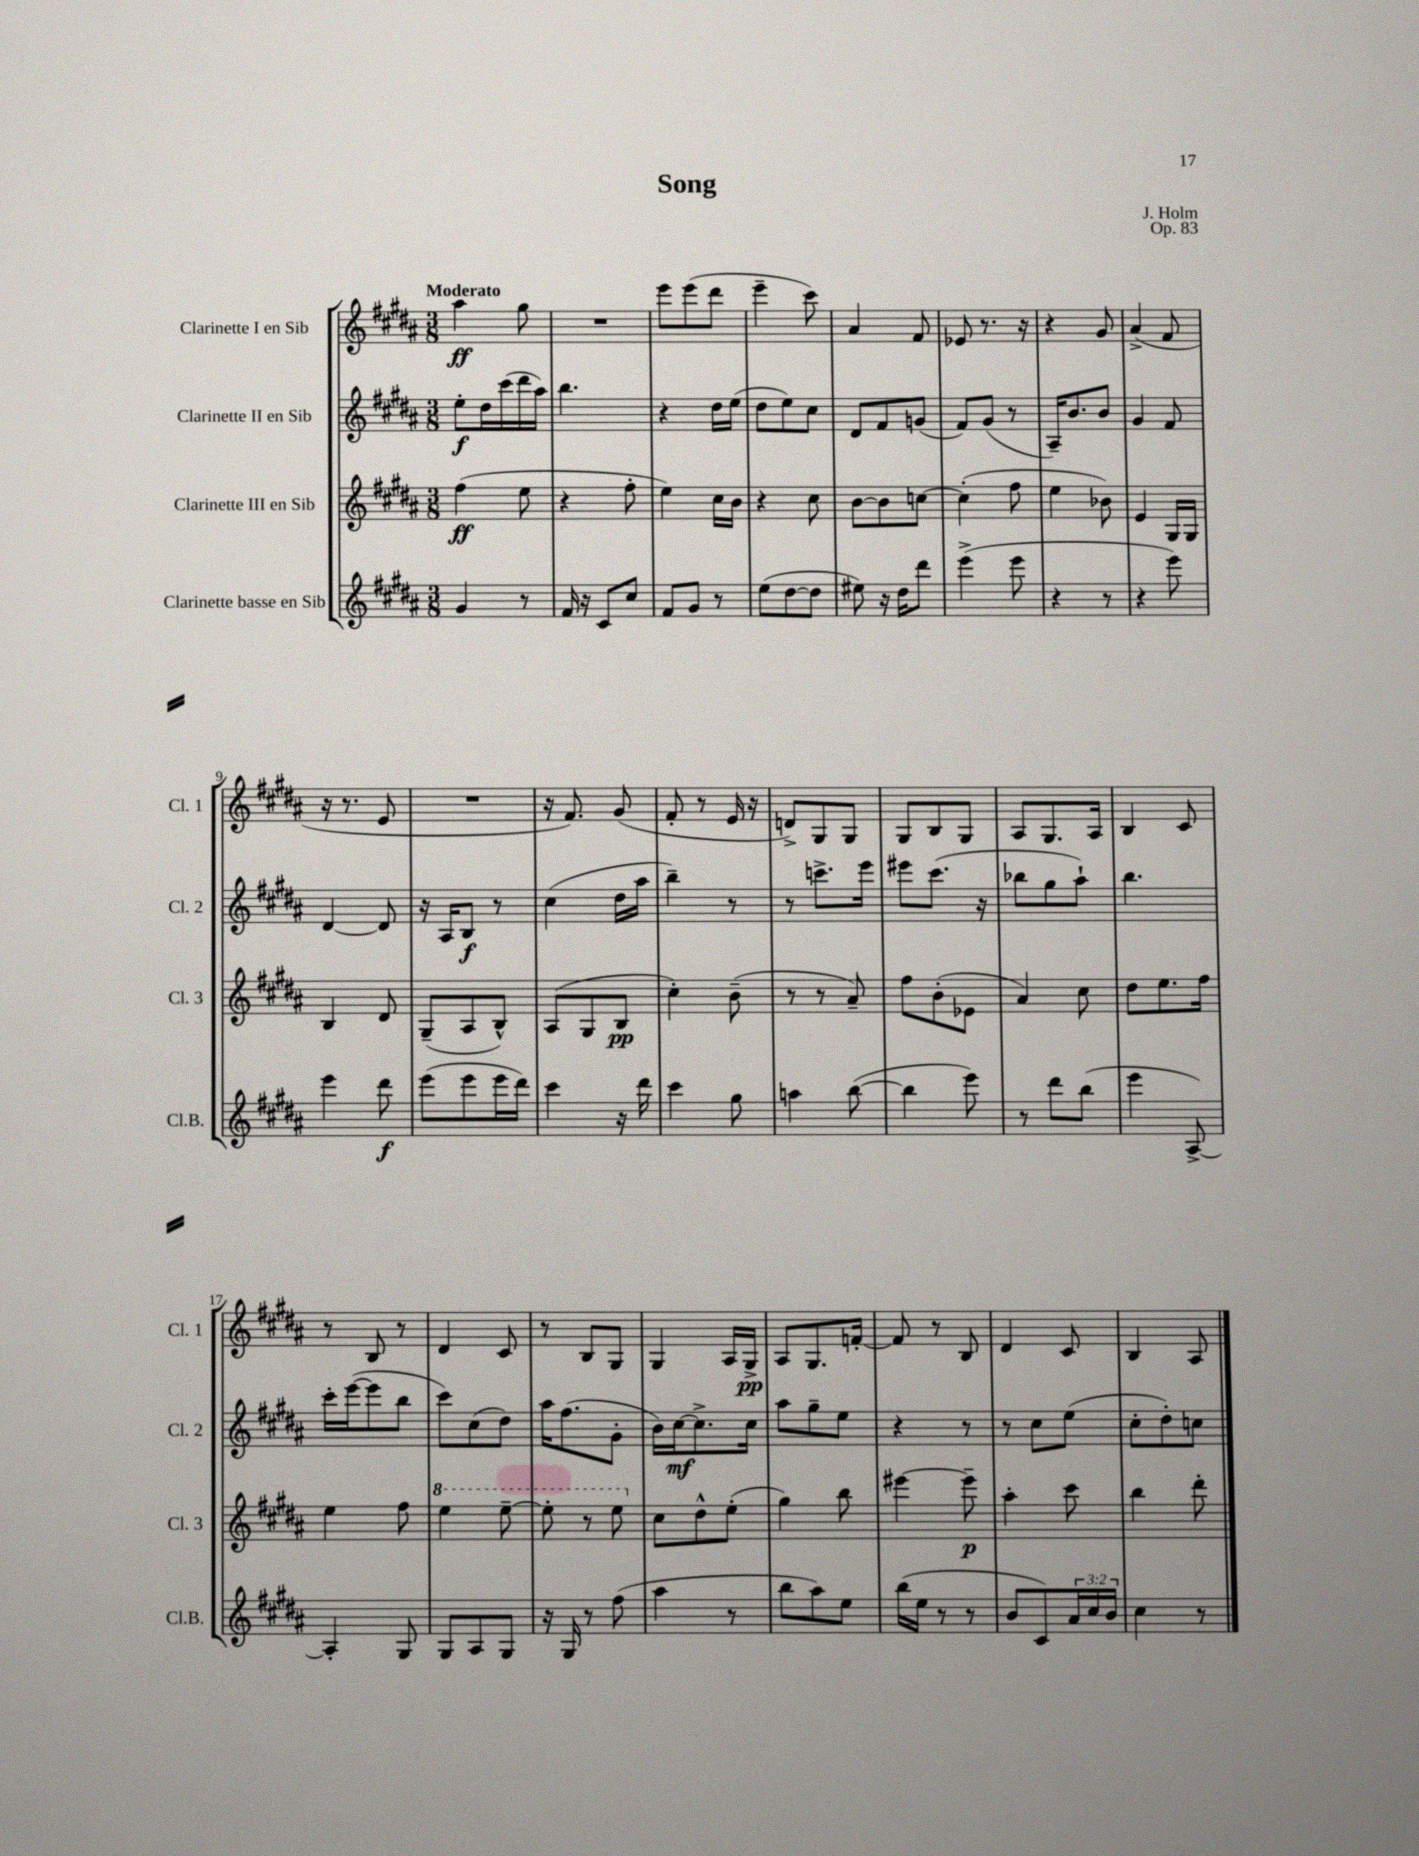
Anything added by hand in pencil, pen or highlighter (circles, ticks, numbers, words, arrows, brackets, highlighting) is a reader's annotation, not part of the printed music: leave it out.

**kern	**kern	**kern	**kern
*staff4	*staff3	*staff2	*staff1
*clefG2	*clefG2	*clefG2	*clefG2
*k[f#c#g#d#a#]	*k[f#c#g#d#a#]	*k[f#c#g#d#a#]	*k[f#c#g#d#a#]
*M3/8	*M3/8	*M3/8	*M3/8
4g#	(4ff#	8ee'	4aa#
.	.	16dd#	.
.	.	(16ccc#	.
8r	8ee	16ddd#	8gg#
.	.	16aa#)	.
=	=	=	=
16f#	4r	4.bb	4.r
16r	.	.	.
8c#	.	.	.
8cc#	8ff#'	.	.
=	=	=	=
8f#	4ee)	4r	8eee
8g#	.	.	(8eee
8r	16cc#	16dd#	8ddd#
.	16b	(16ee	.
=	=	=	=
(8ee	4r	8dd#	4eee~
[8dd#	.	8ee)	.
8dd#]	8cc#	8cc#	8ccc#)
=	=	=	=
8ee#)	[8b	8d#	4a#
16r	8b]	8f#	.
16dd#	.	.	.
8ddd#	[8cc	(8g	8f#
=	=	=	=
(4eee^	(4cc']	8f#)	8e-
.	.	(8g#	8.r
8eee	8ff#	8r	.
.	.	.	16r
=	=	=	=
4r	4ee	16A#~)	4r
.	.	8.b	.
8r	8b-)	8b	8g#
=	=	=	=
4r	4e	4g#	(4a#^
8eee)	16G#	8f#	8f#
.	16G#	.	.
=	=	=	=
4eee	4B	[4d#	16r
.	.	.	8.r
8ddd#	8d#	8d#]	8e
=	=	=	=
(8eee	(8G#~	16r	4.r
.	.	16A#	.
8eee	8A#	8B	.
16eee	8B^^)	8r	.
16ddd#)	.	.	.
=	=	=	=
4ccc#	(8A#	(4cc#	16r
.	.	.	8.f#)
.	8G#	.	.
16r	8B	16dd#	(8g#
16ddd#	.	16aa#	.
=	=	=	=
4ccc#	4cc#')	4bb~)	8f#'
.	.	.	8r
8gg#	(8b~	8r	16e
.	.	.	16r
=	=	=	=
4aa	8r	8r	8d^)
.	8r	8.ccc^	8G#
([8bb	8a#~)	.	8G#
.	.	16eee	.
=	=	=	=
4bb]	8ff#	8eee#	8G#
.	(8b'	(8.ccc#	8B
8eee)	8e-	.	8G#
.	.	16r	.
=	=	=	=
8r	4a#)	8bb-	8A#
8ddd#	.	8gg#	8.G#
(8bb	8cc#	8aa#`)	.
.	.	.	16A#
=	=	=	=
4eee	8dd#	4.bb	4B
.	8.ee	.	.
[8A#^)	.	.	8c#
.	16ff#	.	.
=	=	=	=
4A#']	4ee	16ccc#'	8r
.	.	([16eee	.
.	.	8eee]	8B
8G#	8ff#	8bb	8r
=	=	=	=
8G#	4eee	8ccc#)	4d#
8A#	.	(8cc#	.
8G#	[8eee~	8dd#)	8c#
=	=	=	=
16r	8eee']	16aa#	8r
16G#	.	(8.ff#	.
8r	8r	.	8B
(8ff#	8eee	8g#'	8G#
=	=	=	=
4aa#	8cc#	16b)	4G#
.	.	[16cc#	.
.	8dd#^^	8.cc#^]	.
8r	(8ee'	.	16A#
.	.	16cc#	16G#^
=	=	=	=
8bb	4gg#)	8aa#	8A#
8aa#)	.	8gg#~	8.G#
8ee	8bb	8ee	.
.	.	.	[16f'
=	=	=	=
(16bb	[4eee#	4r	8f]
16ee	.	.	.
8r	.	.	8r
8r	8eee#~]	8r	8B
=	=	=	=
8b	4aa#'	8r	4d#
8c#)	.	8cc#	.
24a#	8ccc#	(8ee	8c#
24cc#	.	.	.
24b	.	.	.
=	=	=	=
4cc#	4bb	8cc#'	4B
.	.	8dd#')	.
8r	8ddd#'	8cc	8A#
==	==	==	==
*-	*-	*-	*-
